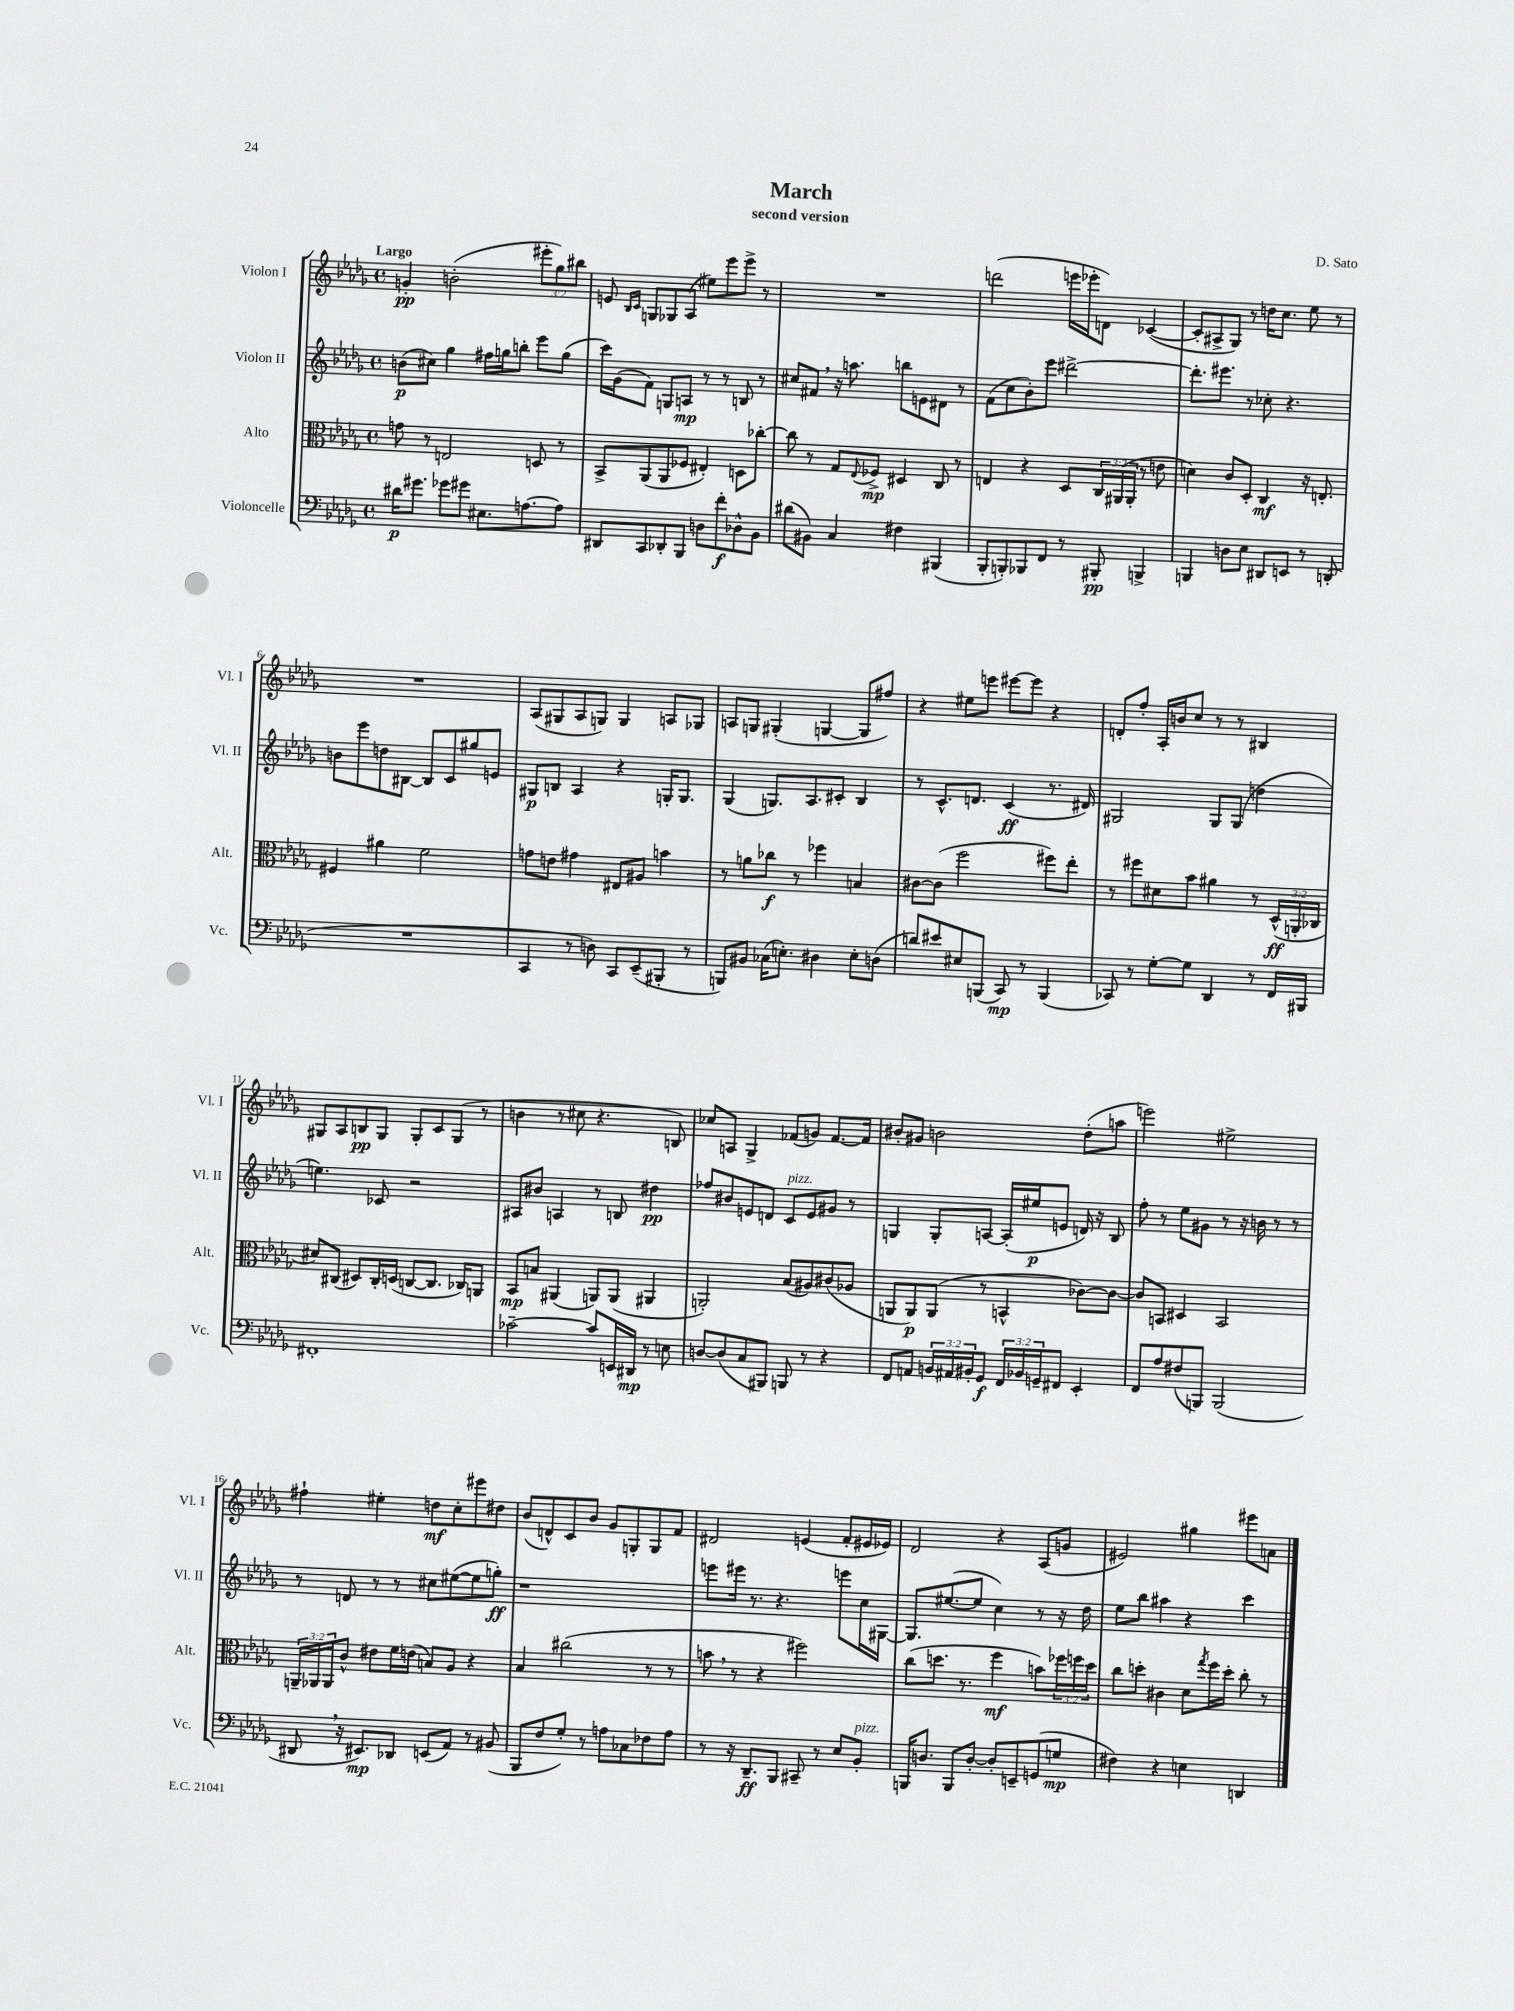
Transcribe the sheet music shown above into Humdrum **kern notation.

**kern	**kern	**kern	**kern
*staff4	*staff3	*staff2	*staff1
*clefF4	*clefC3	*clefG2	*clefG2
*k[b-e-a-d-g-]	*k[b-e-a-d-g-]	*k[b-e-a-d-g-]	*k[b-e-a-d-g-]
*M4/4	*M4/4	*M4/4	*M4/4
*met(c)	*met(c)	*met(c)	*met(c)
16d#	8g	(8b	4g'
8.g#	.	.	.
.	8r	8cc#)	.
8g-	2E	4gg-	(2b'
8g#	.	.	.
8.E#	.	16ff#	.
.	.	16gg	.
.	.	8bb'	.
[8.A	.	.	.
.	8D	8eee-	12eee#'
.	.	.	12gg-)
8A]	8r	(8gg	.
.	.	.	12bb#
=	=	=	=
8DD#	8BB-^	16ccc)	8e
.	.	(16g-	.
.	.	.	16qqB-
.	.	.	16qqc
8CC	(8AA-	8f)	8G
8DD-'	8AA-	8G	8G-
8BBB-	8F-	8A	(8A-
8D	4E#')	8r	8ee#)
8f'	.	8r	8eee-
8D-^^	8D	8B	8eee-^
8BB-	[8cc-'	8r	8r
=	=	=	=
(8d#	8cc-]	8cc#	1r
8BB#)	8r	8f#	.
4C	8G-	16r	.
.	.	8.aa	.
.	8qqE-	.	.
.	8F-^	.	.
4F#	4D#	8bb	.
.	.	8e	.
(4BBB#	8C	8d#	.
.	8r	8r	.
=	=	=	=
8BBB-'	4E	(8f	(2ddd
8BBB')	.	8cc	.
8BBB-	4r	8b-')	.
8FF	.	8eee-	.
8r	8D-	[2ddd#^	16eee
.	.	.	16eee-'
8BBB#'	24C	.	8d)
.	(24AA#	.	.
.	24AA#'	.	.
4BBB^	8r	.	([4c-
.	8e	.	.
=	=	=	=
4BBB	4d)	8.ddd#']	8c-']
.	.	.	8A#^
.	.	8.eee#	.
8D	8c	.	8G-)
8E-	8D-'	8r	8r
8DD#	4C	8cc-'	16dd
.	.	.	8.cc
8EE	.	4.r	.
8r	16r	.	8ee-
.	8.E'	.	.
(8DD'	.	.	8r
=	=	=	=
1r	4F#	8b	1r
.	.	8eee-	.
.	4a#	8dd	.
.	.	[8B#	.
.	2f	8B#]	.
.	.	8c	.
.	.	8gg#	.
.	.	8e	.
=	=	=	=
4CC	8g	8G#	(8A-
.	8e	8B	8G#
8r	4g#	4A-	8A-
8D)	.	.	8G)
8CC	8E#	4r	4G
(8EE-~	8A#	.	.
8BBB#'	4b	16G'	8A
.	.	8.G	.
8r	.	.	8G-
=	=	=	=
8BBB)	8r	(4G-	8A
8BB#	8a	.	8G
(16C-	8cc-	8.G)	(4G#'
8.E')	.	.	.
.	8r	.	.
.	.	8.A-	.
4D#	4ff-	.	[4G
.	.	8c#'	.
8E'	4B	4B-	8G]
(8D	.	.	8ff#)
=	=	=	=
8d)	[8c#	8r	4r
8e#	(8c#]	8.c^^	.
8E#	2ff	.	8ee#
.	.	8.d	.
(8BBB	.	.	8eee
8CC)	.	(4c	[8eee#
8r	.	.	8eee#]
(4BBB	8ff#)	8.r	4r
.	8ee-'	.	.
.	.	16d#)	.
=	=	=	=
8CC-)	8r	2G#	8d'
8r	8ff#	.	8ff'
[8G-'	8d#	.	16A-'
.	.	.	16b
8G-]	8b-	.	8cc
4DD-	4a#	8G#	8r
.	.	(8G#	8r
8r	8r	4dd	4B#
16FF	(24D-^^	.	.
.	24AA'	.	.
16BBB#	.	.	.
.	24C-	.	.
=	=	=	=
1FF#'	8d#)	4.ee)	8G#
.	(8C#	.	8A-
.	8D#)	.	8B
.	16C#'	8c-	8G#
.	(16D	.	.
.	[8C	2r	8G#'
.	8.C]	.	8c
.	.	.	(8G#
.	16C-)	.	.
.	8AA	.	8r
=	=	=	=
[2c-~	8BB-	8A#	4b
.	8B	8b#	.
.	(4AA#	4A	8r
.	.	.	8cc#
8c-]	8AA)	8r	4.r
16EE	(8AA	8B	.
16DD#	.	.	.
8r	4AA#	4dd#	.
8E	.	.	8B)
=	=	=	=
[8D	2AA')	8ff-	8cc-
(8D]	.	8b#	8A
8C	.	8e	4G-^
8BBB#)	.	8d	.
8BBB	(8B-	8c	(8f-
8r	8A#)	8e	8g)
4r	(8c#	8g#	[8.f-
.	8A-	8r	.
.	.	.	16f-]
=	=	=	=
8FF	8AA	4G	8b#'
8AA	8AA)	.	8g#
24BB	(8AA	8G'	2b
24AA#	.	.	.
24BB#'	.	.	.
8GG-	8r	[8A	.
24FF	4BB^^	(16A']	.
24BB-	.	.	.
.	.	16ee#	.
24GG~	.	.	.
8FF#	.	8e	.
4EE-'	[8c-)	16d)	(8dd-'
.	.	16r	.
.	8c-_	8B-	8aa
=	=	=	=
8FF	8c-]	8ff'	2eee)
8A-	8BB	8r	.
(8F#	4D#	8ee-	.
8BBB)	.	8g#	.
(2BBB	2BB	8r	2ee#^
.	.	16r	.
.	.	16b	.
.	.	8r	.
.	.	8r	.
=	=	=	=
8DD#	24AA~	8r	4ff#`
.	24AA-	.	.
.	24AA-	.	.
16r	8c^^	8d	.
8.EE#)	.	.	.
.	8e#	8r	4ee#'
8DD-	16f	8r	.
.	(16e	.	.
(8EE	8B)	8cc#	8dd
8AA-)	8A-	([8ee#	8cc'
8r	4r	8ee#]	8eee#
(8BB#	.	8gg')	8dd#
=	=	=	=
8BBB-	4B-	1r	(8b-
8F	.	.	8d^^)
8G-')	(2cc#	.	8c
8r	.	.	8b-
8A	.	.	8g-
8C-	.	.	8G'
8F-	8r	.	8G
8A	8r	.	8f
=	=	=	=
8r	8b	8eee	2d#
16r	8r	16eee#	.
8.DD-~	.	8.r	.
.	4r	.	.
8BBB-	.	4.r	.
8CC#~	2ff#)	.	(4e
8r	.	.	.
8E-	.	8eee	8f'
8BB-'	.	16cc	16e#
.	.	[16G#	16e-)
=	=	=	=
16BBB	(8cc	8.G#]	2d-
8.D	.	.	.
.	8.dd	.	.
.	.	([8.ee#	.
8BBB	.	.	.
.	8.r	.	.
[8D'	.	8ee#]	.
8D']	4ff	4cc)	4r
8EE~	.	.	.
(8GG	8b)	8r	(8A-
8G	24ff-	16r	8g
.	24ff	.	.
.	.	16dd-	.
.	24dd	.	.
=	=	=	=
4F#)	8cc	8ee-	2e#)
.	8dd'	8bb-	.
4r	4c#	4aa#	.
4E	8d-	4r	4gg#
.	8qgg-	.	.
.	16ff	.	.
.	16dd'	.	.
4DD	8cc'	4ccc	8eee#
.	8r	.	8a
==	==	==	==
*-	*-	*-	*-
